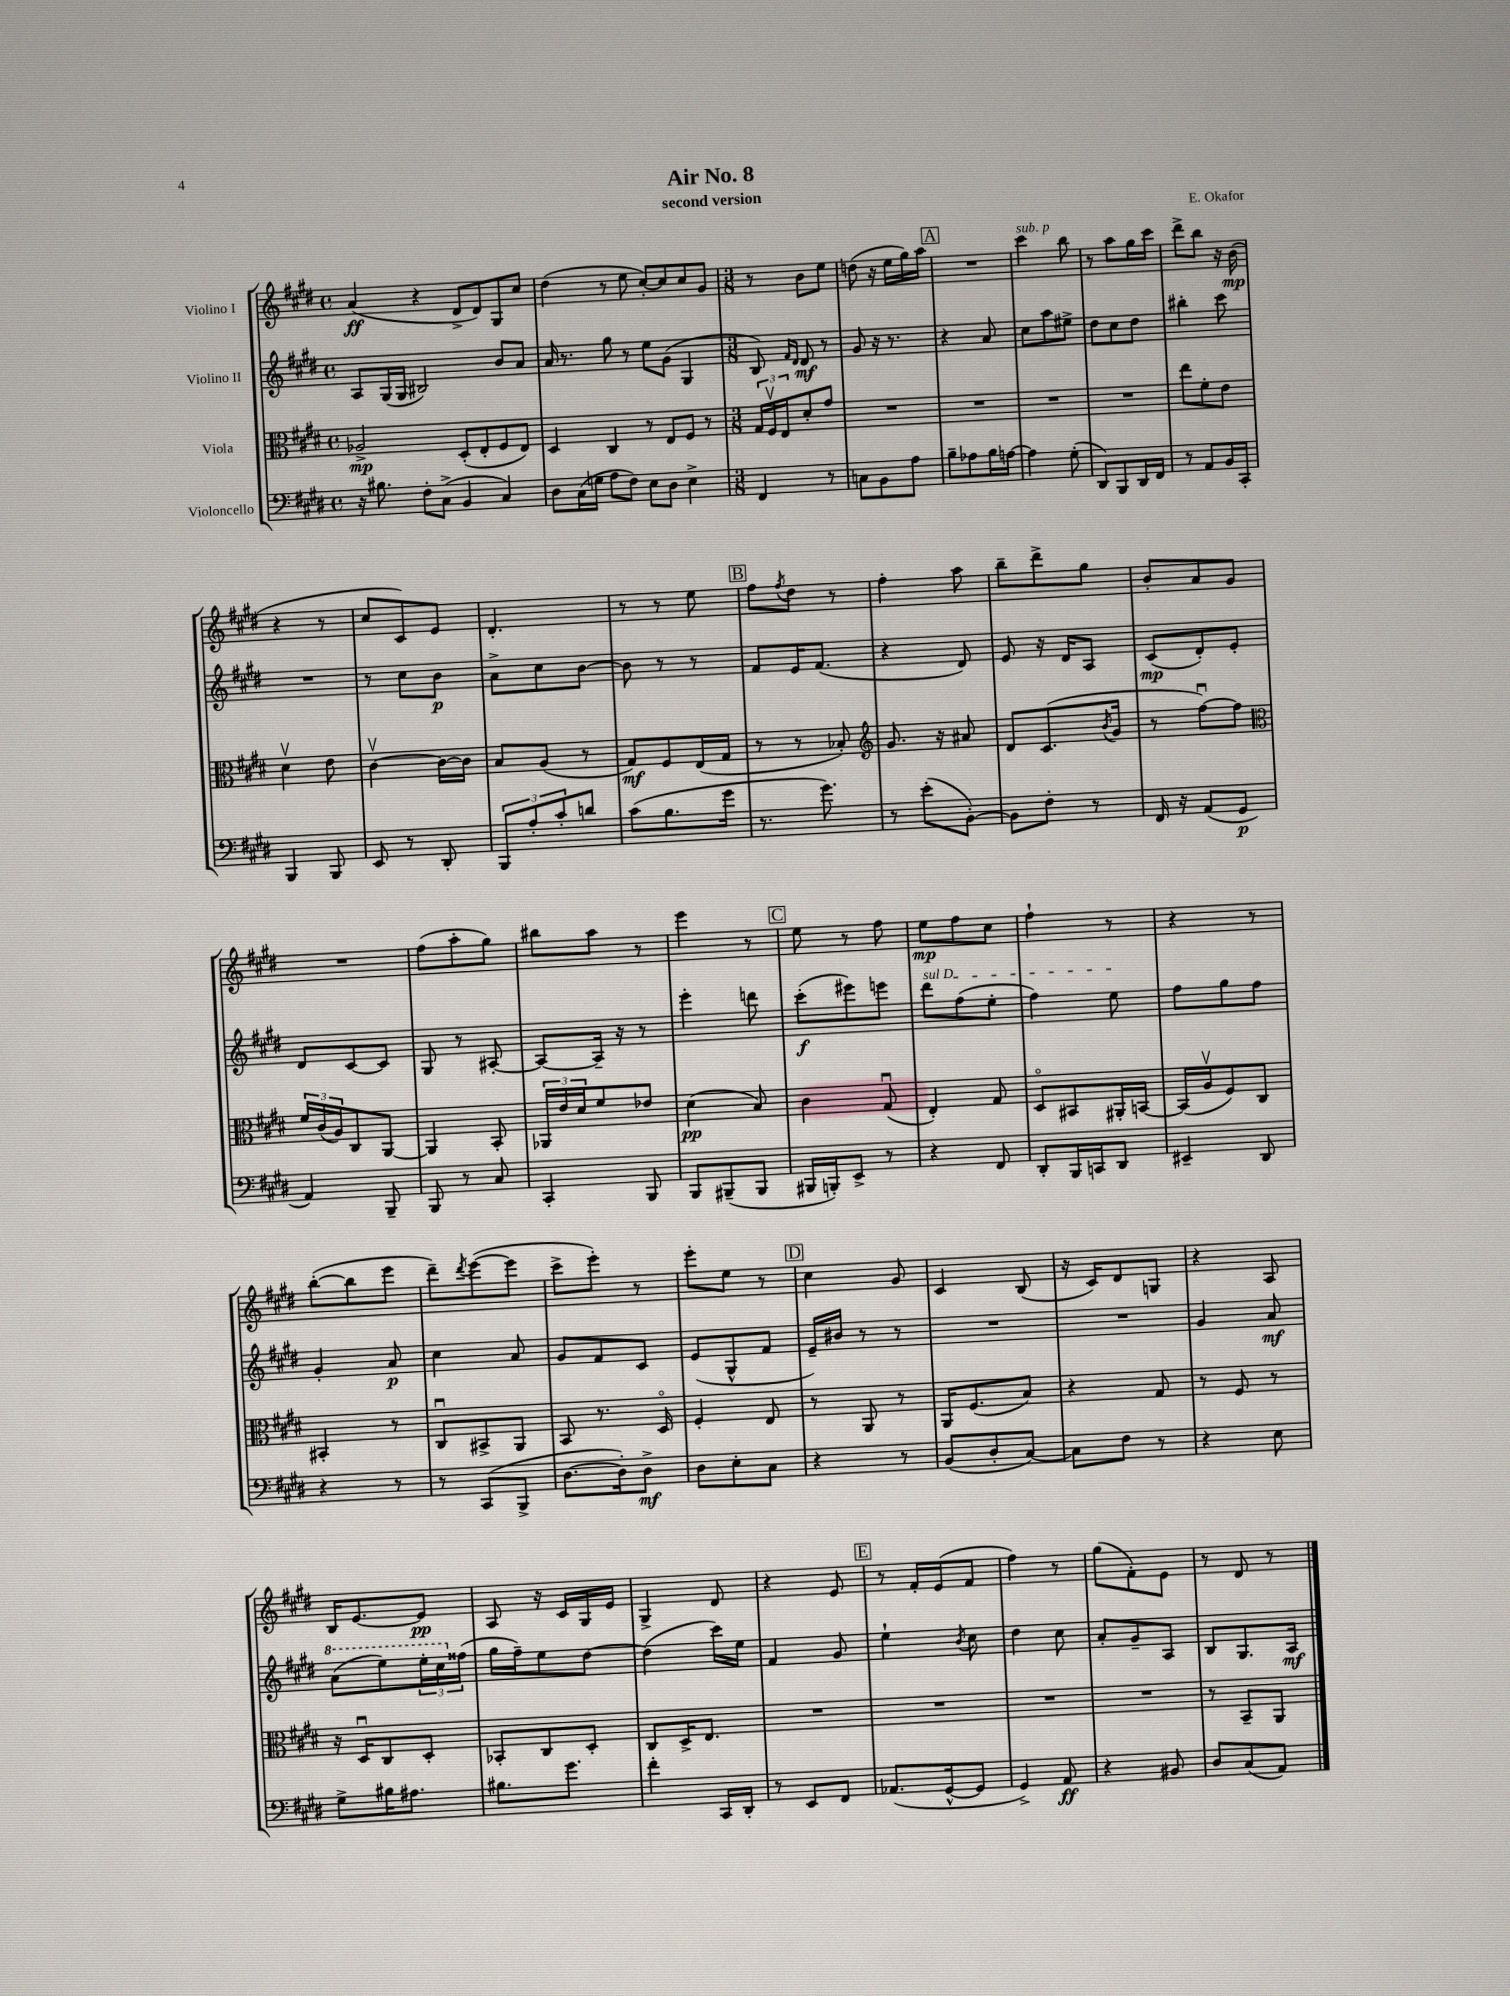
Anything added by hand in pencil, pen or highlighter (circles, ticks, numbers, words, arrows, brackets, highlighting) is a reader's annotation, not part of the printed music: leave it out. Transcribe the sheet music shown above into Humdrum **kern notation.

**kern	**kern	**kern	**kern
*staff4	*staff3	*staff2	*staff1
*clefF4	*clefC3	*clefG2	*clefG2
*k[f#c#g#d#]	*k[f#c#g#d#]	*k[f#c#g#d#]	*k[f#c#g#d#]
*M4/4	*M4/4	*M4/4	*M4/4
*met(c)	*met(c)	*met(c)	*met(c)
16r	2A-^	8A	(4a
8.B#	.	.	.
.	.	(16G#	.
.	.	16G#	.
8F#'	.	2B#)	4r
(8C#^	.	.	.
4BB	(8D#'	.	8d#^
.	8E'	.	8d#)
4C#)	8F#	8b	8G#
.	8E)	8a	8cc#
=	=	=	=
8D#	4D#	16a	(4dd#
.	.	8.r	.
(16C#	.	.	.
16G	.	.	.
8A	4C#	8gg#	8r
8F#)	.	8r	8ee
8E	8r	8ee	[8cc#')
8D#	8E	(8g#	8cc#]
4E^	8F#	4G#	8cc#
.	8r	.	8g#
=	=	=	=
*M3/8	*M3/8	*M3/8	*M3/8
4FF#	24G#	8B)	8r
.	24F#v	.	.
.	24E	.	.
.	.	16qqf#	.
.	.	16qqd#	.
.	8d#'	8d#	8b
8r	8g#	8r	8ee
=	=	=	=
8C	4.r	8g#	(8dd
8BB	.	16r	16r
.	.	8.r	16ee
8A	.	.	16gg#)
.	.	.	16aa
=	=	=	=
8B~	4.r	4r	4.r
8A-	.	.	.
16B	.	8a	.
[16A	.	.	.
=	=	=	=
4A]	4.r	8cc#	4ccc#
.	.	8aa	.
(8G#'	.	8ee#^	8bb
=	=	=	=
8DD#)	4.r	8dd#	8r
8BBB	.	8cc#	8aa
16DD#	.	8dd#	16gg#
16FF#	.	.	16ccc#
=	=	=	=
8r	8ee	4bb#'	8ddd#^
8AA	8f#'	.	8bb
16BB	8e	8ccc#	16r
16CC#'	.	.	(16b
=	=	=	=
4BBB	4d#v	4.r	4r
8BBB	8e	.	8r
=	=	=	=
8EE	[4c#v	8r	8cc#
8r	.	8cc#	8c#)
8DD#'	16c#_	8b	8e
.	16c#]	.	.
=	=	=	=
12BBB	8B	8a^	4.d#'
12A'	.	.	.
.	(8A	8cc#	.
12c#'	.	.	.
8d	8r	[8b	.
=	=	=	=
(8c#	8G#)	8b]	8r
8.B	8F#	8r	8r
.	(16E	8r	8ee
16g#	16G#	.	.
=	=	=	=
8.r	8r	8f#	8ff#
.	.	.	8qff#
.	8r	16e	8dd#
8.g#)	.	(8.f#	.
.	8B-')	.	8r
=	=	=	=
*	*clefG2	*	*
8r	8.g#	4r	4ff#'
(8e'	.	.	.
.	16r	.	.
[8BB')	8a#	8d#)	8aa
=	=	=	=
8BB]	8d#	8e	8bb~
8F#'	(8.c#	16r	8ddd#^
.	.	16d#	.
8r	.	8A	8gg#
.	8qb	.	.
.	16g#	.	.
=	=	=	=
16FF#	8r	(8c#	8b'
16r	.	.	.
(8AA	[8ff#u)	8d#')	8a
8GG#	8ff#]	8e'	8g#
=	=	=	=
*	*clefC3	*	*
4AA)	24f#	8d#	4.r
.	(24c#	.	.
.	24A)	.	.
.	8C#	[8c#	.
8BBB~	[8AA	8c#]	.
=	=	=	=
8BBB	4AA]	8G#	(8ff#
8r	.	8r	8aa'
8C#	8BB'	[8A#'	8gg#)
=	=	=	=
4CC#'	24AA-	8A#_	8bb#
.	24e	.	.
.	24d#	.	.
.	8f#	16A#~]	8aa
.	.	16r	.
8BBB	8e-	8r	8r
=	=	=	=
8BBB	(4d#	4eee'	4eee
(8BBB#~	.	.	.
8BBB#	8B)	8ddd	8r
=	=	=	=
16BBB#	4c#	(8ccc#'	8ee
16BBB')	.	.	.
8EE^	.	8eee#)	8r
8r	(8G#u	8eee	8ff#
=	=	=	=
4r	4E')	8ddd#	8ee
.	.	(8ff#	8ff#
8FF#	8G#	8ee'	8cc#
=	=	=	=
8DD#'	8D#o	4ff#)	4ff#`
16BBB	8BB#	.	.
16CC	.	.	.
8DD#	16AA#'	8ee	8r
.	[16BB	.	.
=	=	=	=
4EE#~	(16BB]	8ff#	4r
.	16Av	.	.
.	8F#)	8gg#	.
8DD#	8C#	8ff#	8r
=	=	=	=
4r	4BB#'	4g#'	([8bb'
.	.	.	8bb]
8r	8r	8a	8eee
=	=	=	=
8r	8C#u	4cc#	8ddd#~)
.	.	.	8qddd#
(8CC#	8BB#^	.	([8eee
8BBB^	8AA	8a	8eee]
=	=	=	=
[8.D#	8BB	8g#	8ccc#^
.	8.r	8f#	8eee')
16D#'])	.	.	.
8D#^	.	8c#	8r
.	16D#o	.	.
=	=	=	=
8D#	4F#'	(8e	8eee'
8E'	.	8G#^^	8ee
8C#	8E	8f#	8r
=	=	=	=
4r	8r	16e~)	4cc#
.	.	16b#	.
.	8AA	8r	.
8r	8r	8r	8g#
=	=	=	=
(8BB	16AA	4.r	4c#
.	(8.F#	.	.
8D#'	.	.	.
[8C#)	8B)	.	(8B
=	=	=	=
8C#]	4r	4.r	16r
.	.	.	16c#)
8F#	.	.	8d#
8r	8G#	.	8G
=	=	=	=
4r	8r	4g#	4r
.	8F#	.	.
8E	8r	8a	8A
=	=	=	=
8G#^	16r	(8aa	16B
.	16D#u	.	[8.e
16B#	8C#	8eee)	.
8.A#	.	.	.
.	8D#'	24eee'	8e]
.	.	24ccc#	.
.	.	(24ff##	.
=	=	=	=
8.B#	8BB-'	16gg#	8A
.	.	16ff#~)	.
.	8C#	8ee	16r
8.g#	.	.	16c#
.	8D#'	[8dd#	16G#
.	.	.	16e
=	=	=	=
4f#'	8C#	(4dd#]	4G#^
.	16D#^	.	.
.	8.E	.	.
16CC#	.	16ccc#)	8d#
16DD#'	.	16ee	.
=	=	=	=
8r	4.r	4f#	4r
8EE	.	.	.
8FF#	.	8g#	8e
=	=	=	=
(8.AA-	4.r	4ee`	8r
.	.	.	16f#'
[16GG#^^	.	.	(16e
.	.	8qb	.
8GG#]	.	8cc#	8f#
=	=	=	=
4GG#^)	4.r	4dd#	4ff#)
8AA	.	8cc#	8r
=	=	=	=
4r	4.r	8a'	(8gg#
.	.	8g#~	8f#')
8BB#	.	8A	8e
=	=	=	=
8D#	8r	8B	8r
(8C#	8BB~	8.G#	8d#
8AA)	8AA	.	8r
.	.	16A	.
==	==	==	==
*-	*-	*-	*-
